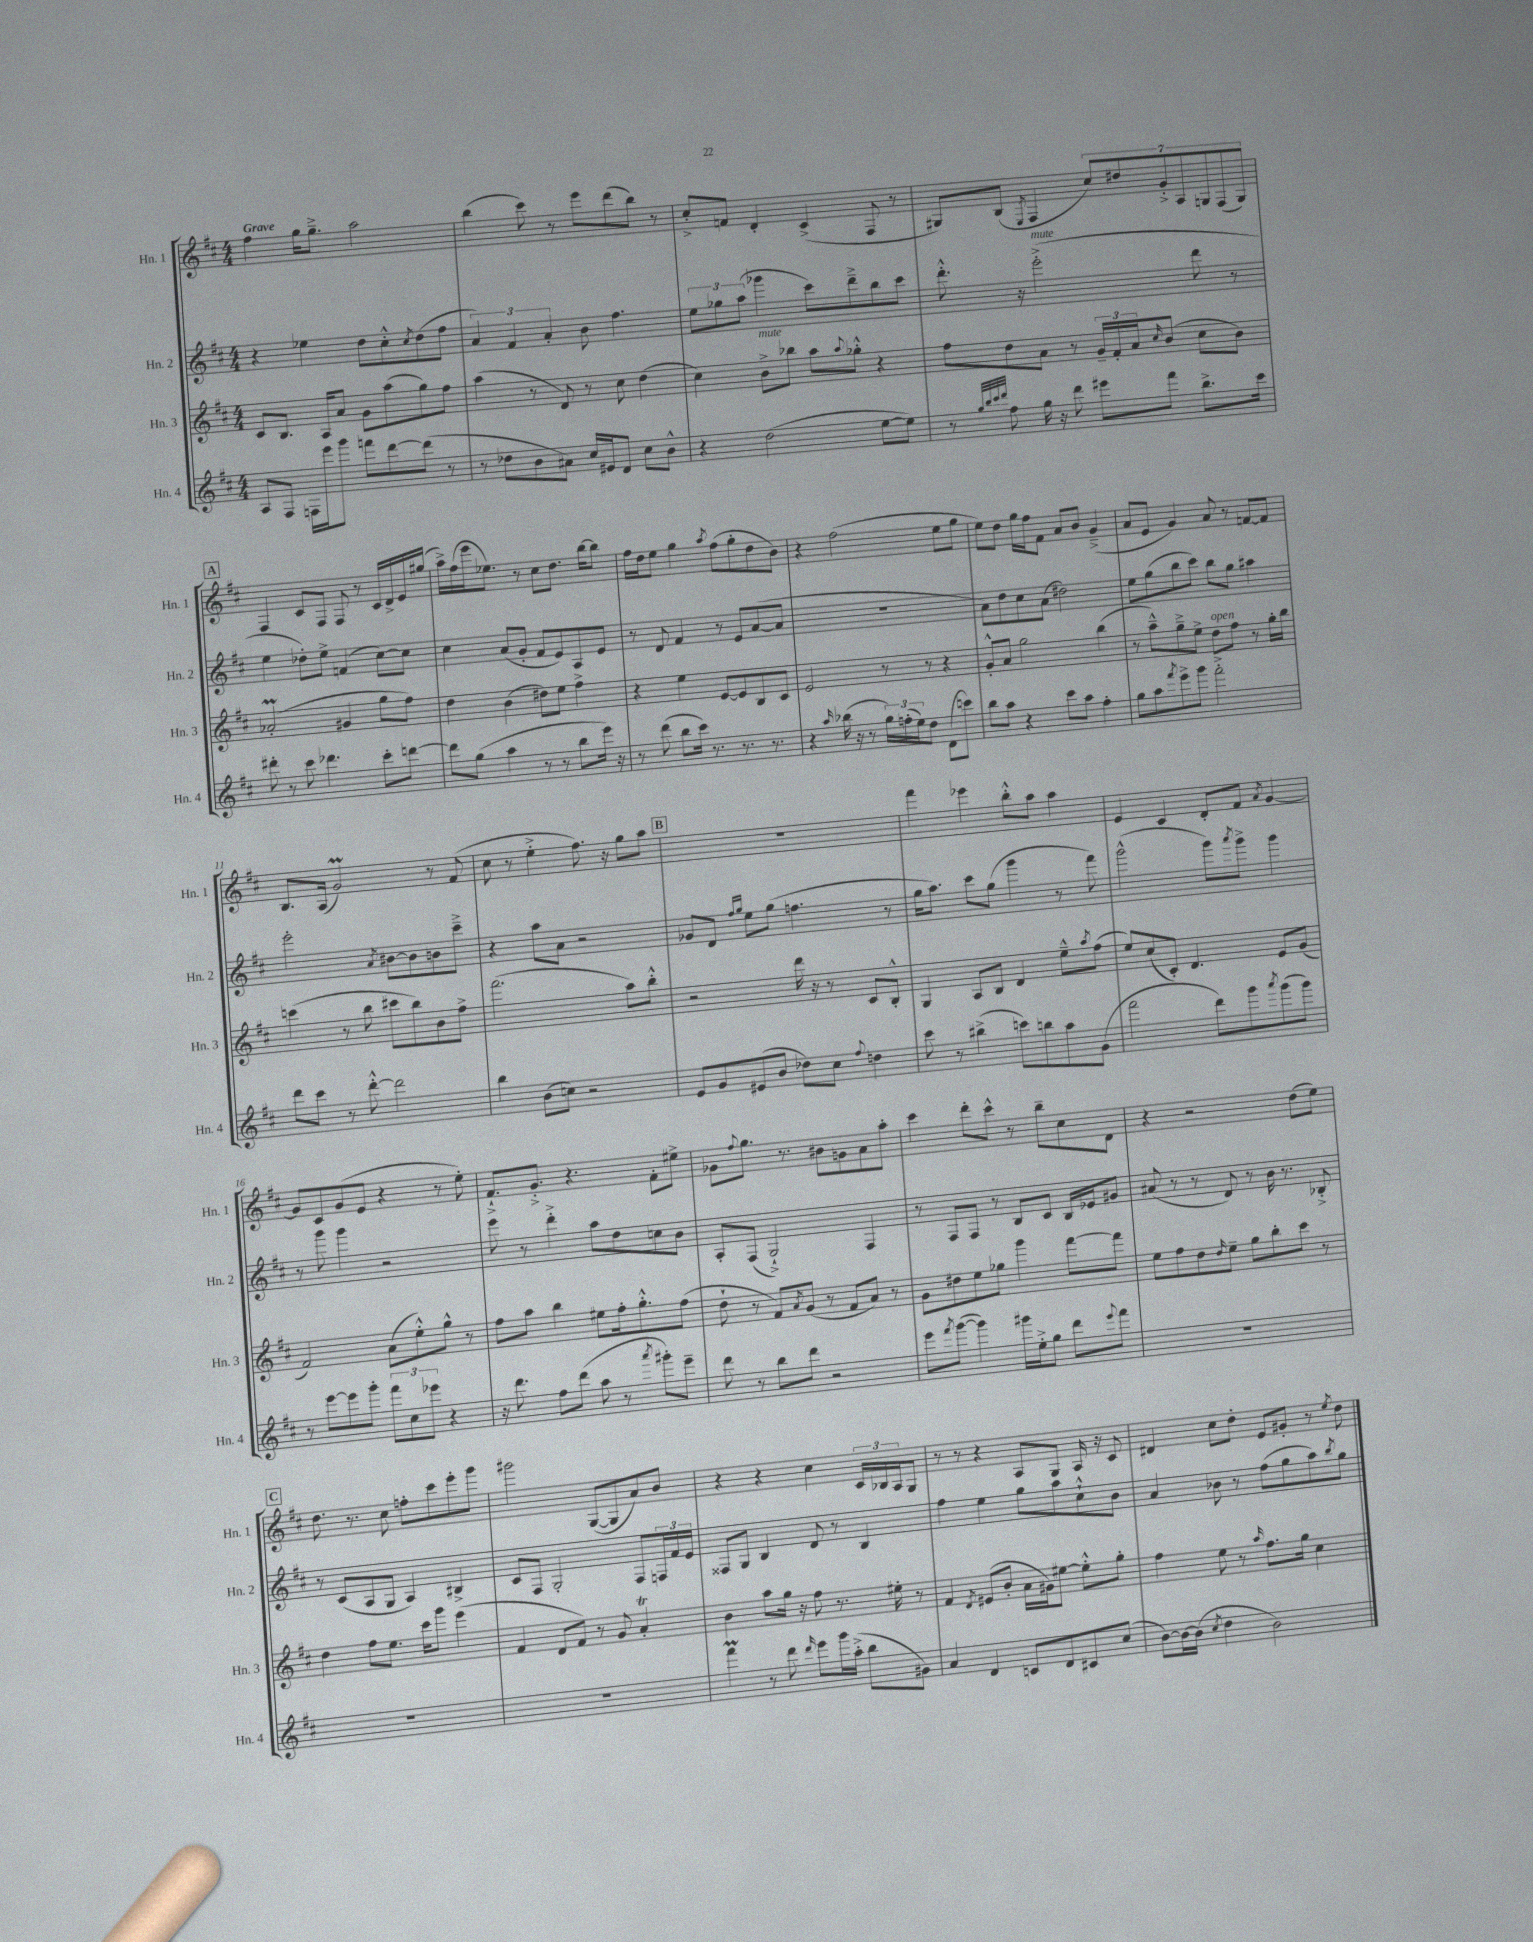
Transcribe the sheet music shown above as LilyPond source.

<<
\new StaffGroup <<
\new Staff = "s0" \with { instrumentName = "Hn. 1" shortInstrumentName = "Hn. 1" } {
    \clef treble \key d \major \numericTimeSignature \time 4/4 \tempo "Grave"
    fis''4 g''16 g''8.---> a''2 |
    b''4( cis'''8) r8 e'''8 d'''8( b''8) r8 |
    cis''8-.-> f'8 d'4-. cis'4->( fis8 r8 |
    gis8) b8( \acciaccatura { e8 } fis4 \tuplet 7/4 { cis''8) dis''8 g'8-.-> a8 g8 fis8( g8) } |
    \mark \markup { \box "A" } fis4 cis'8 fis8 fis8 r8 cis'16 d'16-> e'16 gis''16( |
    a''16->) fis''16( e'''16 ees''8.) r8 cis''8 d''8. b''16~ b''8 |
    fis''16 d''16 e''8 g''4 \acciaccatura { a''8 } fis''8( g''8-. d''8 b'8) |
    r4 fis''2( e''8 g''8 |
    e''8) d''8 g''16 fis''16 fis'8 a'8 b'8 g'4--->( |
    a'8 e'8 g'4) a'8 r8 f'8~ f'8 |
    b8. a16( g'2\prall) r8 fis'8( |
    cis''8 r8 e''4-.-> fis''8.) r16 g''8 a''8 |
    \mark \markup { \box "B" } R1 |
    fis'''4 ees'''4 b''8-.-^ a''8 a''4 |
    e'4 cis'4 d'8-. fis'8 \acciaccatura { a'8 } g'4~ |
    g'8 cis'8 g'8( e'8 r4 r8 e''8-.) |
    fis'8.-!-> g'8.-.-> r4. fis'8-. eis''8-> |
    ges'8 \appoggiatura { fis''8 } g''8. r8. bis'8 g'8 a'8 a''8-. |
    cis'''4 d'''8-. cis'''8-^ r8 b''8-- cis''8 d'8 |
    r4 r2 d''8( e''8) |
    \mark \markup { \box "C" } d''8. r8. cis''8 f''8-. cis'''8 e'''8-. g'''8 |
    gis'''2 g8~( g8 a'8) b'8 |
    r4 r4 cis''4 \tuplet 3/2 { cis'16 bes16 a16 } g8 |
    r8 r8 r4 a8 g8 a16 r16 cis'8 |
    dis'4 cis''8 d''8-. e'8 gis'8-. r8 \acciaccatura { e''8 } d''8 \bar "|." |
}
\new Staff = "s1" \with { instrumentName = "Hn. 2" shortInstrumentName = "Hn. 2" } {
    \clef treble \key d \major \numericTimeSignature \time 4/4
    r4 ees''4 d''8 cis''8-.-^ \acciaccatura { cis''8 } d''8( fis''8 |
    \tuplet 3/2 { a'4) fis'4 a'4-. } b'8 fis''4. |
    \tuplet 3/2 { e''8 ges''8 a''8( } ges'''4 cis'''8) d'''8---> b''8 cis'''8 |
    d'''8.-.-^ r16 e'''2-.->^\markup { \italic "mute" }( d'''8 r8 |
    \mark \markup { \box "A" } e''4 des''8-.) e''8-> f'4( cis''8~) cis''8 |
    cis''4 a'8( g'8-. fis'8 e'8) a8 e'8 |
    r8 d'8 fis'4 r8 e'8 a'8~( a'8 |
    R1 |
    a'8) d''8 cis''8 a'8( dis''2) |
    e''8 g''8( b''8 cis'''8) b''8 g''8 ais''4 |
    e'''2-. \acciaccatura { a'8 } bis'8~ bis'8 b'8 cis'''8---> |
    r4 a''8 a'8 r2 |
    \mark \markup { \box "B" } ges'8 d'8 \grace { fis''16 g''16 } e''8 g''8( f''4. r8 |
    g''16 a''8.) cis'''8 g''8( g'''4 r8 fis'''8) |
    g'''2-^( g'''8) \acciaccatura { a'''8 } g'''8-> g'''4 |
    r8 g'''8 g'''4 r2 |
    e'''8 r8 d'''4-.-> a''8 d''8 c''8 b'8 |
    a8-. fis8( g2-!->) fis4 |
    r8 fis8 fis8 r8 b8 cis'8 b16 ees'16 gis'8 |
    ais'8( r8 r8 d'8) r8 b'16 r8. bes8-.-> |
    \mark \markup { \box "C" } r8 cis'8( a8 g8 a4) bis4-> |
    cis'8 fis8 g2-. fis8 \tuplet 3/2 { f16 fis'16 e'16 } |
    fisis8 g8 b4 d'8 r8 b4 |
    fis''4 e''4 g''8 a''8 cis''8-!-^ b'8 |
    a'4 bes'8 r8 fis''8( g''8 a''8) \acciaccatura { b''8 } g''8 \bar "|." |
}
\new Staff = "s2" \with { instrumentName = "Hn. 3" shortInstrumentName = "Hn. 3" } {
    \clef treble \key d \major \numericTimeSignature \time 4/4
    cis'8 b8. a16 a'8 g'8 a''8( g''8) fis''8 |
    a''4( r8 d'8) r8 cis''8 d''4( |
    cis''4) b'8->^\markup { \italic "mute" } bes''8 a''8 \appoggiatura { a''8 } ges''8-.-^ r4 |
    fis''8 d''8 a'8 r8 \tuplet 3/2 { g'16-- fis'16-. a'16 } \grace { cis''16 } b'8( cis''8 b'8) |
    \mark \markup { \box "A" } aes'2-.\prall( gis'4 g''8 fis''8) |
    d''4 b'4( dis''8) e''8 fis''4-> |
    r4 e''4 e'8~ e'8 b8 cis'8 |
    e'2 r8 r8 r4 |
    g'8-.-^ a'8 g''2 b''4( |
    r8 a''8---^) g''8---> e''8-> d''8^\markup { \italic "open" } fis''8 r8 g''16-. b''16 |
    c'''4( r8 b''8 cis'''8 b''8) b'8 fis''8-> |
    fis'''2.( a''8) b''8-.-^ |
    \mark \markup { \box "B" } r2 d'''16 r16 r8 cis'8 b8-.-^ |
    g4 a8 b8 d'4 e''8---^ \acciaccatura { a''8 } fis''8( |
    e''8) cis''8( cis'8-.) d'4. e'8 g'8( |
    fis'2) a'8( e''8-.-^) g''8-^ r8 |
    fis''8 a''8 b''4 eis''8 fis''16-. g''8.-.-^ fis''8( |
    d''8-! r8 fis'8) \acciaccatura { a'8 } g'8( r8 fis'8 a'8) r8 |
    g'8 dis''8 e''8 ges''8 g'''4 fis'''8~ fis'''8 |
    e''8 fis''8 d''8 \grace { d''16 } e''8-- g''8 b''8-. cis'''8 r8 |
    \mark \markup { \box "C" } d''4 fis''8 e''8. cis'''16 g'''8 e'''4( |
    fis'4 d'8 fis'8) r8 g'8 a'4-.\trill |
    b'4 a''8 g''16 r16 fis''8 r8. eis''16-. r8 |
    fis'4 \acciaccatura { d'8 } eis'8( b'8-. a'16 gis'16) eis''8~ eis''8-.-^ g''8-. |
    fis''4 e''8 r8 \grace { a''16 } fis''8. g''16 cis''4 \bar "|." |
}
\new Staff = "s3" \with { instrumentName = "Hn. 4" shortInstrumentName = "Hn. 4" } {
    \clef treble \key d \major \numericTimeSignature \time 4/4
    a8 fis8 f16 e'''16 g'''8 f'''8 d'''8~ d'''8( r8 |
    r8 des''8 b'8 ais'8) cis''16 eis'16 d'8 cis''8 b'8-^ |
    r4 d''2( e''8~ e''8) |
    r8 \grace { g''32 b''32 cis'''32 d'''32 } fis''8 g''16 r16 d'''8 eis'''8 fis'''8 b''8.-> cis'''16 |
    \mark \markup { \box "A" } dis'''8-. r8 cis'''8 des'''4. cis'''8-. d'''8~ |
    d'''8 g''8( a''4 r8 r8 b''8 e'''16) r16 |
    r8 d'''8( b''8 cis'''16) r8. r8. r8. |
    r4 \grace { a''16 } bes''16( r16 r8 \tuplet 3/2 { g''16) f''16-.( e''16) } d''8 d'8( c'''8) |
    b''8 a''8 r4 cis'''8 a''8 fis''4-. |
    g''8 a''8 \acciaccatura { fis'''8 } e'''8-> g'''8 fis'''2-.-> |
    d'''8 cis'''8 r8 d'''8~-.-^ d'''2 |
    b''4 b'8( c''8) r2 |
    \mark \markup { \box "B" } e'8 g'8 eis'8( b'8 des''8) cis''8 \appoggiatura { fis''8 } d''4 |
    cis'''8 r8 bis''4->( c'''8) b''8 a''8 g'8( |
    fis'''2 d'''8) g'''8 \acciaccatura { a'''8 } g'''8( g'''8) |
    r8 e'''8~ e'''8 g'''8-. \tuplet 3/2 { fis'''8 cis''8 ees'''8 } r4 |
    r16 d'''8. fis''8 d'''8( a''8 r8 \acciaccatura { a'''8 } gis'''8-.) e'''8-- |
    d'''8 r8 b''8 d'''8 r2 |
    e'''8 \acciaccatura { fis'''8 } g'''8~( g'''4) gis'''16 e''16-.-> g''8 d'''8 \appoggiatura { e'''8 } fis'''8 |
    R1 |
    \mark \markup { \box "C" } R1 |
    R1 |
    fis'''4\prall r8 d'''8 \grace { d'''16 } e'''8 g'''16 a''16-.->( b''8 gis'8) |
    a'4 d'4 c'8 d'8 cis'8 cis''8( |
    b'8~) b'16~ b'16( \acciaccatura { cis''8 } d''4 b'2) \bar "|." |
}
>>
>>
